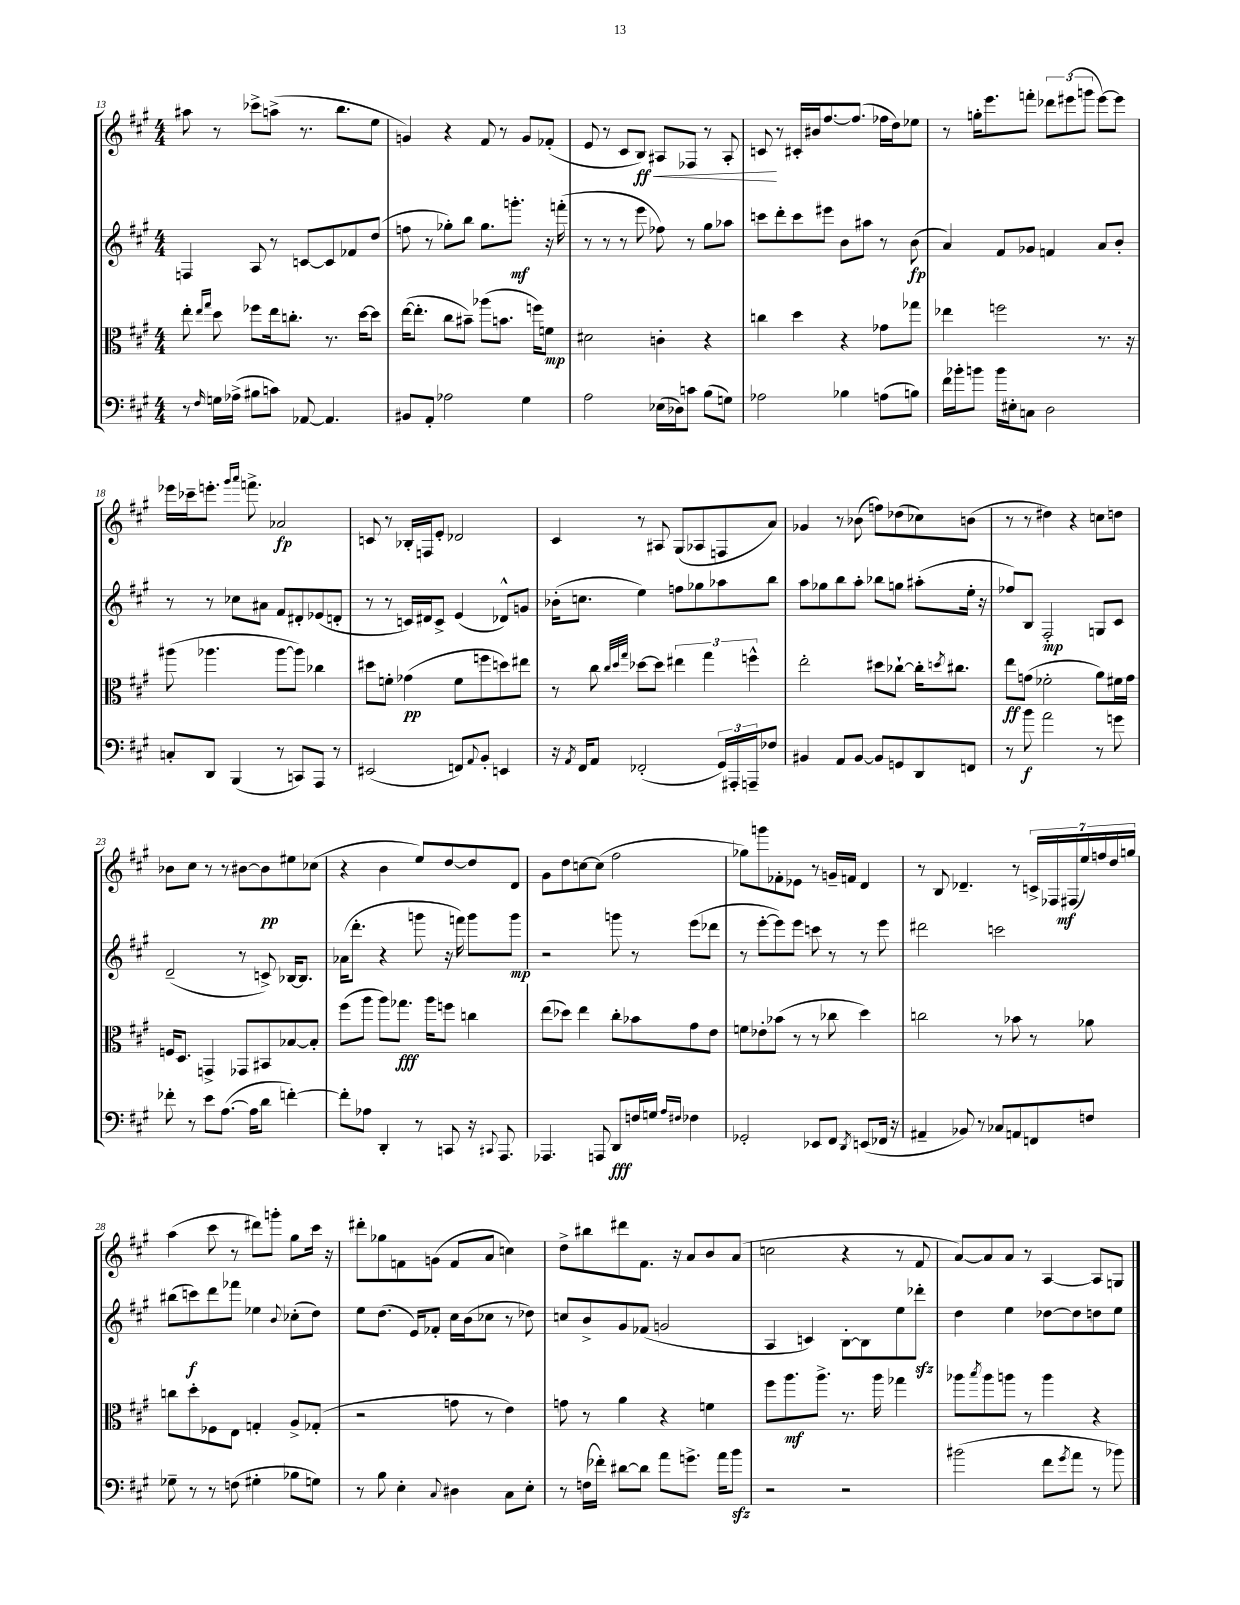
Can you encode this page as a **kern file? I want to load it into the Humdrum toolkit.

**kern	**dynam	**kern	**dynam	**kern	**dynam	**kern	**dynam
*part4	*part4	*part3	*part3	*part2	*part2	*part1	*part1
*staff4	*staff4	*staff3	*staff3	*staff2	*staff2	*staff1	*staff1
*clefF4	*	*clefC3	*	*clefG2	*	*clefG2	*
*k[f#c#g#]	*	*k[f#c#g#]	*	*k[f#c#g#]	*	*k[f#c#g#]	*
*M4/4	*	*M4/4	*	*M4/4	*	*M4/4	*
=13	=13	=13	=13	=13	=13	=13	=13
8r	.	8ee'\	.	4Fn/	.	8aa#X\	.
.	.	16qqee/LL	.	.	.	.	.
16qqF#/	.	16qqgg#/JJ	.	.	.	.	.
16Gn\LL	.	8dd\	.	.	.	8r	.
(16A-X^\JJ	.	.	.	.	.	.	.
8B#X\L	.	8ff-X\L	.	8A/	.	8ccc-X^\L	.
8cn\J)	.	16ee\k	.	8r	.	(8aan^\J	.
.	.	8.ccn'\J	.	.	.	.	.
[8AA-X/	.	.	.	[8cn/L	.	8.r	.
4.AA-/]	.	8.r	.	8c/]	.	.	.
.	.	.	.	.	.	8.bb\L	.
.	.	.	.	8f-X/	.	.	.
.	.	[16dd\KL	.	.	.	.	.
.	.	8dd\J]	.	(8dd/J	.	8ee\J	.
=14	=14	=14	=14	=14	=14	=14	=14
8BB#X/L	.	([16ee\KL	.	8ffn\	.	4gn/)	.
.	.	8.ee'\J]	.	.	.	.	.
8AA'/J	.	.	.	8r	.	.	.
2A-X\	.	8cc#\L	.	8gg-X'\L)	.	4r	.
.	.	8b#X~\J)	.	8bb\J	.	.	.
.	.	(8aa-X\L	.	8.gg-\L	.	8f#/	.
.	.	8.bn\J	.	.	.	8r	.
.	.	.	.	8.gggn'\J	mf	.	.
4G#\	.	.	.	.	.	8g/L	.
.	.	16ffn\KL)	.	.	.	.	.
.	.	8fn\J	mp	16r	.	(8f-X'/J	.
.	.	.	.	(16fffn'\	.	.	.
=15	=15	=15	=15	=15	=15	=15	=15
2A\	.	2d#X\	.	8r	.	8e/	.
.	.	.	.	8r	.	8r	.
.	.	.	.	8r	.	8c#/L	.
!	!	!	!	!	!	!	!LO:HP:b
.	.	.	.	8eee\	.	8B/J)	< ff
(16E-X\LL	.	4cn'\	.	8ff-X\)	.	8A#X/L	.
16D-X\J)	.	.	.	.	.	.	.
8cn\J	.	.	.	8r	.	8F-X/J	.
(8B\L	.	4r	.	8gg#\L	.	8r	.
8Gn\J)	.	.	.	8aa-X\J	.	8A#'/	.
=16	=16	=16	=16	=16	=16	=16	=16
2A-X\	.	4ccn\	.	8cccn\L	.	8cn/	.
.	.	.	.	8ddd'\	.	8r	[
.	.	4dd\	.	8ccc\	.	16c#X'/LL	.
.	.	.	.	.	.	16b#X/J	.
.	.	.	.	8eee#X\J	.	[8.ff#/	.
4B-X\	.	4r	.	8b\L	.	.	.
.	.	.	.	.	.	(8.ff#/J]	.
.	.	.	.	8aa#X\J	.	.	.
(8An\L	.	8g-X\L	.	8r	.	16ff-X\LL	.
.	.	.	.	.	.	16dd\J)	.
8Bn\J)	.	8gg-X\J	.	(8b\	fp	8ee-X\J	.
=17	=17	=17	=17	=17	=17	=17	=17
16f#\LL	.	4ee-X\	.	4a/)	.	8r	.
16b-X'\J	.	.	.	.	.	.	.
8bn\J	.	.	.	.	.	16ggn'\KL	.
.	.	.	.	.	.	8.eee\	.
16b\LL	.	2ffn\	.	8f#/L	.	.	.
16E#X'\J	.	.	.	.	.	.	.
8Cn\J	.	.	.	8g-X/J	.	8fffn'\J	.
2D\	.	.	.	4fn/	.	12ddd-X\L	.
.	.	.	.	.	.	(12eee#X\	.
.	.	.	.	.	.	12gggn\J	.
.	.	8.r	.	8a/L	.	[8eee#\L)	.
.	.	.	.	8b'/J	.	8eee#\J]	.
.	.	16r	.	.	.	.	.
!!LO:LB:g=z
=18	=18	=18	=18	=18	=18	=18	=18
8Cn'/L	.	(8aa#X\	.	8r	.	16eee-X\LL	.
.	.	.	.	.	.	16ccc-X~\J	.
8DD/J	.	4.aa-X\	.	8r	.	8.eeen'\J	.
(4BBB/	.	.	.	8cc-X\L	.	.	.
.	.	.	.	.	.	16qqggg#/LL	.
.	.	.	.	.	.	16qqaaa/JJ	.
.	.	.	.	.	.	8.fffn^\	.
.	.	.	.	8a#X\J	.	.	.
8r	.	[8aa-\L	.	8f#/L	.	2a-X/	fp
8CCn/L)	.	8aa-\J])	.	8d#X'/	.	.	.
8AAA/J	.	4cc-X\	.	(8e-X/	.	.	.
8r	.	.	.	8dn'/J	.	.	.
=19	=19	=19	=19	=19	=19	=19	=19
(2EE#X/	.	8dd#X\L	.	8r	.	8cn/	.
.	.	8fn'\J	.	8r	.	8r	.
.	.	(4g-X\	pp	16cn/LL)	.	16B-X'/LL	.
.	.	.	.	16d#X/J	.	16Fn/J	.
.	.	.	.	8c^/J	.	8e'/J	.
8FFn/L)	.	8f\L	.	(4e/	.	2d-X/	.
8qqAA/	.	.	.	.	.	.	.
8BB'/J	.	8ffn\	.	.	.	.	.
4EEn/	.	8ddn\)	.	8d-X^^/L)	.	.	.
.	.	8ee#X\J	.	8gn/J	.	.	.
=20	=20	=20	=20	=20	=20	=20	=20
16r	.	8r	.	(16b-X'\KL	.	4c#/	.
8qAA/	.	.	.	.	.	.	.
16FF#/KL	.	.	.	8.ccn\J	.	.	.
8AA/J	.	8cc#\	.	.	.	.	.
.	.	32qqcc#/LLL	.	.	.	.	.
.	.	32qqdd/	.	.	.	.	.
.	.	32qqgg#/JJJ	.	.	.	.	.
(2FF-X'/	.	[8dd-X\L	.	4ee\)	.	8r	.
.	.	8dd-\J]	.	.	.	8A#X/	.
.	.	6ee#X\	.	8ffn\L	.	(8G#/L	.
.	.	.	.	8gg-X\	.	8A-X/	.
.	.	6gg#\	.	.	.	.	.
24GG#/LL)	.	.	.	8aa-X\	.	8Fn/	.
24AAA#X'/	.	.	.	.	.	.	.
24AAAn~/J	.	6ffn^^\	.	.	.	.	.
8F-X/J	.	.	.	8bb\J	.	8a/J)	.
=21	=21	=21	=21	=21	=21	=21	=21
4BB#X/	.	2ee'\	.	8aa\L	.	4g-X/	.
.	.	.	.	8gg-X\	.	.	.
8AA/L	.	.	.	8bb\	.	8r	.
[8BB#/J	.	.	.	8aa'\J	.	(8b-X\	.
8BB#/L]	.	8dd#X\L	.	8bb-X\L	.	8ffn\L)	.
8GGn/	.	[8cc-X`\J	.	8ggn\J	.	(8dd-X\	.
8DD/	.	16cc-'\KL]	.	(8aa#X'\L	.	8cc-X\)	.
.	.	8qddn/	.	.	.	.	.
.	.	8.cc#X\J	.	.	.	.	.
8FFn/J	.	.	.	16ee'\Jk	.	(8bn\J	.
.	.	.	.	16r	.	.	.
=22	=22	=22	=22	=22	=22	=22	=22
8r	.	8ee\L	ff	8ff-X/L)	.	8r	.
8b\	f	(8gn\J	.	8B/J	.	8r	.
2a\	.	2f-X'\	.	2F#'/	mp	4dd#X\)	.
.	.	.	.	.	.	4r	.
8r	.	8a\L)	.	8Gn/L	.	8ccn\L	.
8gn\	.	16f#X\L	.	8c#/J	.	8ddn\J	.
.	.	16g\JJ	.	.	.	.	.
!!LO:LB:g=z
=23	=23	=23	=23	=23	=23	=23	=23
8f-X'\	.	16Fn/KL	.	(2d~/	.	8b-X\L	.
.	.	8.D/J	.	.	.	.	.
8r	.	.	.	.	.	8cc#\J	.
8e\L	.	4GGn^/	.	.	.	8r	.
([8.A\J	.	.	.	.	.	8r	.
.	.	8GG-X/L	.	8r	.	[8b#X\L	.
16A\KL]	.	.	.	.	.	.	.
8d\J	.	8BB#X/	.	8cn^/)	.	8b#\]	pp
[4fn'\)	.	[8B-X/	.	[16B-X/KL	.	8ee#X\	.
.	.	.	.	8.B-/J]	.	.	.
.	.	8B-'/J]	.	.	.	(8cc-X\J	.
=24	=24	=24	=24	=24	=24	=24	=24
8f'\L]	.	(8ff#\L	.	(16a-X\KL	.	4r	.
.	.	.	.	8.ddd'\J	.	.	.
8A-X\J	.	8aa\J	.	.	.	.	.
4DD'/	.	8aa\L)	.	4r	.	4b\	.
.	.	8.gg-X\J	fff	.	.	.	.
8r	.	.	.	8gggn\	.	8ee/L)	.
.	.	16aa\KL	.	.	.	.	.
8CCn/	.	8ffn\J	.	16r	.	[8dd/	.
.	.	.	.	16fffn\)	.	.	.
16r	.	4ccn\	.	8ggg\L	.	8dd/]	.
8qqCC#X/	.	.	.	.	.	.	.
8.AAA/	.	.	.	.	.	.	.
.	.	.	.	8ggg\J	mp	8d/J	.
=25	=25	=25	=25	=25	=25	=25	=25
4.AAA-X/	.	(8ee\L	.	2r	.	8g#\L	.
.	.	8dd-X\J)	.	.	.	8dd\	.
.	.	4ee\	.	.	.	[8ccn\	.
8AAAn/	.	.	.	.	.	(8cc\J]	.
8DD/L	fff	8cc#'\L	.	8gggn\	.	2ff#\	.
16Fn/L	.	8b-X\	.	8r	.	.	.
16Gn/JJ	.	.	.	.	.	.	.
16qqA/LL	.	.	.	.	.	.	.
16qqF#X/JJ	.	.	.	.	.	.	.
4F-X\	.	8g#\	.	(8eee\L	.	.	.
.	.	8e\J	.	8ddd-X\J	.	.	.
=26	=26	=26	=26	=26	=26	=26	=26
2GG-X'/	.	8fn\L	.	8r	.	8gg-X\L)	.
.	.	8e-X'\	.	[8eee'\L	.	8gggn\	.
.	.	(8b-X\J	.	8eee\])	.	8f-X'\	.
.	.	8r	.	8eee\J	.	8e-X\J	.
8EE-X/L	.	8r	.	8cccn\	.	8r	.
8FF#/J	.	8cc-X\	.	8r	.	16gn~/LL	.
.	.	.	.	.	.	16fn/JJ	.
8qDD/	.	.	.	.	.	.	.
(8EEn/L	.	4dd\)	.	8r	.	4d/	.
16FF-X/Jk	.	.	.	8eee\	.	.	.
16r	.	.	.	.	.	.	.
=27	=27	=27	=27	=27	=27	=27	=27
4AA#X~/	.	2ccn\	.	2ddd#X\	.	8r	.
.	.	.	.	.	.	8B/	.
8BB-X/)	.	.	.	.	.	4.d-X~/	.
8r	.	.	.	.	.	.	.
8C-X/L	.	8r	.	2cccn\	.	.	.
8AAn/	.	8b-X\	.	.	.	8r	.
8FFn/	.	8r	.	.	.	28cn^/LL	.
.	.	.	.	.	.	28F-X/	.
.	.	.	.	.	.	(28F#X/	mf
.	.	.	.	.	.	28ee/)	.
8Fn/J	.	8a-X\	.	.	.	.	.
.	.	.	.	.	.	28ffn/	.
.	.	.	.	.	.	28dd/	.
.	.	.	.	.	.	28ggn/JJ	.
!!LO:LB:g=z
=28	=28	=28	=28	=28	=28	=28	=28
8G-X~\	.	8ccn\L	.	(8bb#X\L	.	(4aa\	.
8r	.	8dd'\	.	8cccn\)	f	.	.
8r	.	8F-X\	.	8ddd\	.	8ccc#\	.
(8Fn\	.	8E\J	.	8fff-X\J	.	8r	.
4G#X'\	.	4Gn'/	.	4ee-X\	.	8ddd#X\L)	.
.	.	.	.	.	.	8gggn'\J	.
.	.	.	.	8qqb/	.	.	.
8B-X\L	.	8A^/L	.	(8cc-X'\L	.	8gg#\L	.
8Gn\J)	.	(8G-X'/J	.	8dd\J)	.	16ccc#\Jk	.
.	.	.	.	.	.	16r	.
=29	=29	=29	=29	=29	=29	=29	=29
8r	.	2r	.	8ee\L	.	8ddd#X'\L	.
8B\	.	.	.	(8.dd\J	.	8gg-X\	.
4E'\	.	.	.	.	.	8fn\	.
.	.	.	.	16e/KL)	.	.	.
.	.	.	.	8f-X'/J	.	(8gn\J	.
8qqC#/	.	.	.	.	.	.	.
4D#X\	.	8gn\	.	16cc#\LL	.	8f/L	.
.	.	.	.	(16b\J	.	.	.
.	.	8r	.	8cc-X\J	.	8a/J	.
8C#\L	.	4e\)	.	8r	.	4ccn\)	.
8E'\J	.	.	.	8dd-X\)	.	.	.
=30	=30	=30	=30	=30	=30	=30	=30
8r	.	8gn\	.	8ccn/L	.	8dd^\L	.
(16Fn\LL	.	8r	.	8b^/	.	8bb#X\	.
16f-X'\JJ)	.	.	.	.	.	.	.
[8d#X\L	.	4a\	.	8g#/	.	8ddd#X\	.
8d#\J]	.	.	.	(8f-X/J	.	8.f#\J	.
8a\L	.	4r	.	2gn/	.	.	.
.	.	.	.	.	.	16r	.
8.gn^\J	.	.	.	.	.	8a/L	.
.	.	4fn\	.	.	.	8b/	.
16a\KL	.	.	.	.	.	.	.
8bzz\J	.	.	.	.	.	(8a/J	.
=31	=31	=31	=31	=31	=31	=31	=31
2r	.	8ff#\L	.	4A/	.	2ccn\	.
.	.	8.aa\	mf	.	.	.	.
.	.	.	.	4cn/)	.	.	.
.	.	8.aa^\J	.	.	.	.	.
2r	.	8.r	.	[8B'\L	.	4r	.
.	.	.	.	8B\]	.	.	.
.	.	16aa\	.	.	.	.	.
.	.	4gg-X\	.	8ee\	.	8r	.
.	.	.	.	8ddd-Xzz'\J	.	8f#/	.
=32	=32	=32	=32	=32	=32	=32	=32
(2b#X\	.	8aa-X\L	.	4dd\	.	[8a/L)	.
.	.	8qbb/	.	.	.	.	.
.	.	8aa-\	.	.	.	8a/]	.
.	.	8aan\J	.	4ee\	.	8a/J	.
.	.	8r	.	.	.	8r	.
8f#\L	.	4aa\	.	[8dd-X\L	.	[4A/	.
8qg#/	.	.	.	.	.	.	.
8a\J	.	.	.	8dd-\]	.	.	.
8r	.	4r	.	8ddn\	.	8A/L]	.
8b-X\)	.	.	.	8ee\J	.	8Gn/J	.
==	==	==	==	==	==	==	==
*-	*-	*-	*-	*-	*-	*-	*-
